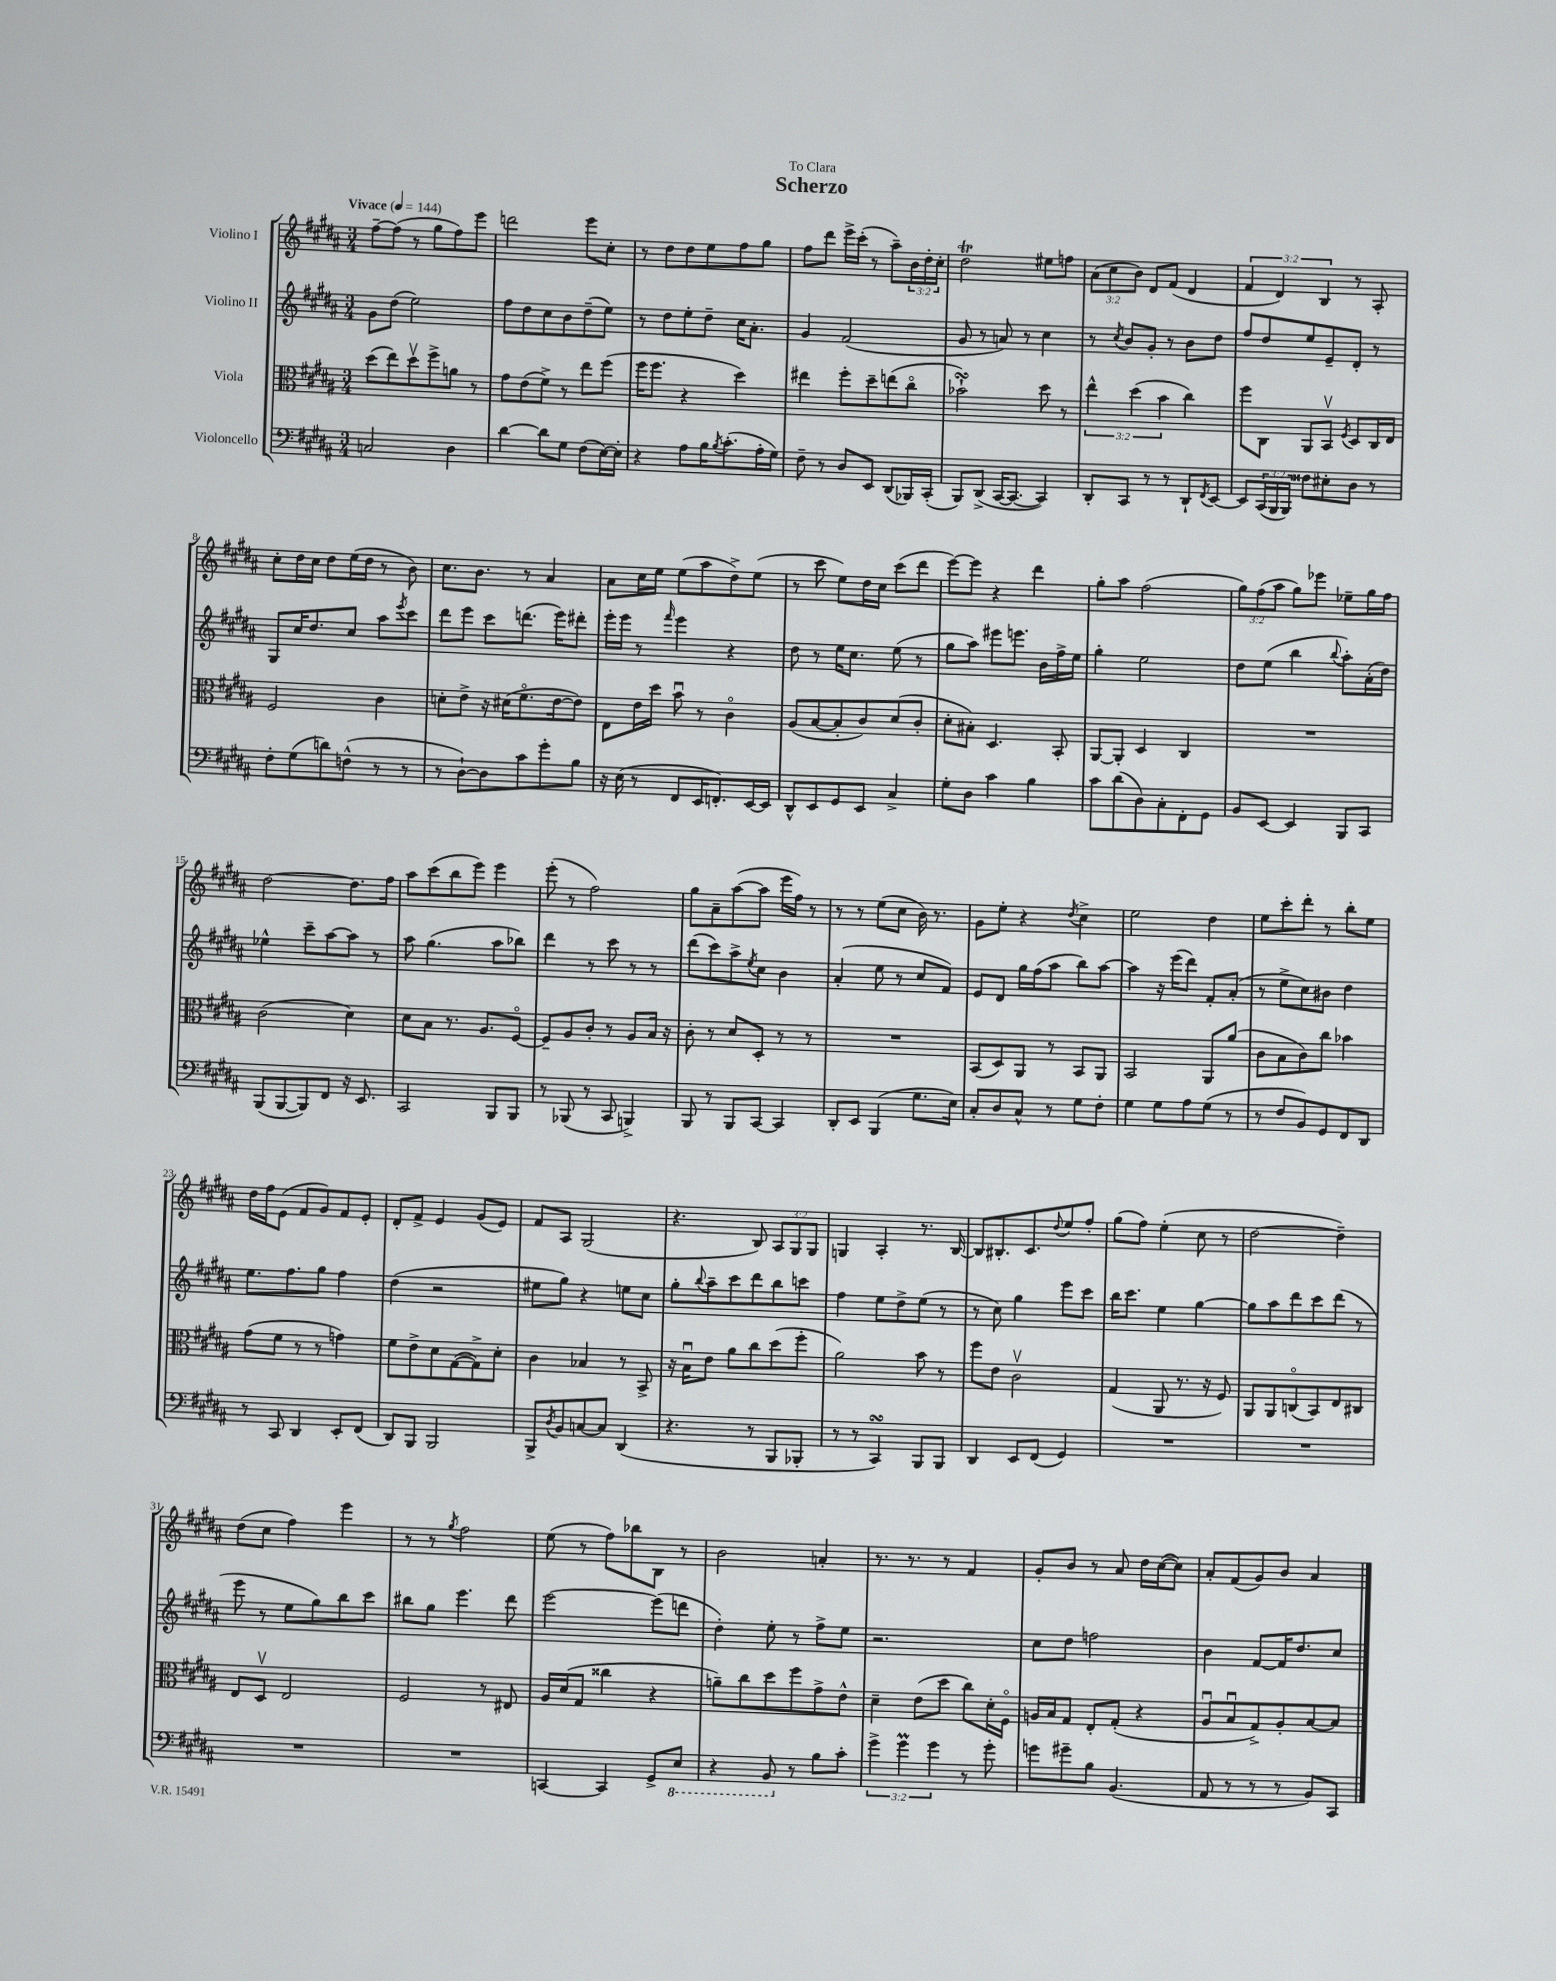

**kern	**kern	**kern	**kern
*staff4	*staff3	*staff2	*staff1
*clefF4	*clefC3	*clefG2	*clefG2
*k[f#c#g#d#a#]	*k[f#c#g#d#a#]	*k[f#c#g#d#a#]	*k[f#c#g#d#a#]
*M3/4	*M3/4	*M3/4	*M3/4
*MM144	*MM144	*MM144	*MM144
2C	(8dd#	8g#	[8ff#~
.	8ee)	(8dd#	(8ff#]
.	8dd#v	2ee)	8r
.	8ff#^	.	8gg#
4D#	8a	.	8ff#)
.	8r	.	8eee
=	=	=	=
[4d#	8g#	8ff#	2ddd
.	(8e	8dd#	.
8d#]	8f#^)	8cc#	.
8G#	8r	8b	.
(8F#	8ee	(8dd#~	8eee
[16E)	(8ff#	8ee)	8cc#'
16E']	.	.	.
=	=	=	=
4r	16ff#	8r	8r
.	8.ff#	.	.
.	.	8dd#	8dd#
8A#	4r	8ee'	8dd#
16B	.	8dd#~	8ee
8qB	.	.	.
(8.c#'	.	.	.
.	4dd#)	16cc#	8ff#
.	.	8.a#'	.
16A#'	.	.	8gg#
16G#)	.	.	.
=	=	=	=
8F#~	4ee#	4g#	8ff#
8r	.	.	8ddd#
8D#	8ff#'	(2f#	16eee^
.	.	.	(16ccc#'
8EE	8dd#~	.	8r
(8DD#	(8ee	.	8aa#~)
16BBB-)	8cc#o	.	24b
.	.	.	24dd#'
(16CC#'	.	.	.
.	.	.	24cc#'
=	=	=	=
8BBB)	2b-`)	8g#	2dd#
(8DD#^	.	8r	.
[16CC#	.	8a)	.
8.CC#_	.	.	.
.	.	8r	.
4CC#])	8dd#	4cc#	8ee#
.	8r	.	8ff
=	=	=	=
8DD#'	6ee^^	8r	(12a#
.	.	.	12cc#
.	.	8qcc#	.
8CC#	.	8b	.
.	(6dd#	.	12b)
8r	.	8g#'	8d#
.	6b	.	.
8r	.	8r	(8f#
8DD#`	4cc#)	8b	4d#
8qFF#	.	.	.
[8EE	.	8dd#	.
=	=	=	=
8EE]	8ff#	8ff#	6f#
(24CC#	8C#	8dd#	.
24BBB	.	.	6d#)
24BBB)	.	.	.
8F##	8AA#	8ee	.
.	.	.	6B
8E#'	8BBv	8e~	.
.	8qF#	.	.
8D#	8D#	8d#'	8r
8r	16C#	8r	8A#'
.	16E	.	.
=	=	=	=
8F#'	2F#	8G#	8cc#'
(8G#	.	16cc#	16dd#
.	.	8.dd#	16cc#
8d)	.	.	8dd#
(8F^^	.	8cc#	(16ee
.	.	.	16dd#
8r	4c#	8aa#	8r
.	.	8qeee	.
8r	.	8ccc#	8b)
=	=	=	=
8r	8d'	8ddd#	8.cc#
[8D#`)	8e^	8eee	.
.	.	.	8.b
8D#]	16r	8ccc#	.
.	(16d#	.	.
8c#	8.f#o	(8.ddd	8r
8g#'	.	.	4a#
.	[16e	16eee)	.
8B	8e])	8ddd#'	.
=	=	=	=
16r	8E	16eee'	8a#
(16E	.	16eee	.
8r	16e	8r	16cc#
.	16dd#	.	16ee
.	.	16qqfff#	.
8FF#	8bu	4eee	(8ee
16EE	8r	.	8aa#
8.FF')	.	.	.
.	4c#o	4r	8dd#^)
[16EE	.	.	(8ee
16EE]	.	.	.
=	=	=	=
8DD#^^	(8A#	8dd#	8r
8EE	[8B	8r	8ccc#
8GG#	8B']	16ee	8ee)
.	.	8.cc#	.
8EE	8c#)	.	16dd#
.	.	.	16cc#
4C#^	(8d#	(8ee	(8ccc#
.	8c#'	8r	8ddd#
=	=	=	=
8G#'	8d#'	8gg#	[8eee)
8D#	8B#')	8aa#)	8eee]
4c#	4.D#	8eee#	4r
.	.	8.eee	.
4B	.	.	4ddd#
.	.	16b	.
.	8BB'	16ff#^	.
.	.	16ee	.
=	=	=	=
8c#	[8AA#	4gg#'	8gg#'
(8d#	8AA#']	.	8aa#
8D#)	4D#	2ee	(2ff#
8C#'	.	.	.
8FF#'	4C#	.	.
8GG#	.	.	.
=	=	=	=
8BB	2.r	8dd#	12gg#)
.	.	.	(12ff#
[8EE	.	(8ee	.
.	.	.	12aa#
4EE]	.	4bb	8gg#)
.	.	.	8eee-
.	.	8qqbb	.
8BBB	.	8aa#')	8ee-~
8CC#	.	(16a#'	16gg#
.	.	16dd#)	16ff#
=	=	=	=
(8BBB	(2c#	4ee-^^	[2dd#
[8BBB	.	.	.
8BBB])	.	8ccc#~	.
8FF#	.	[8aa#	.
16r	4d#)	8aa#]	8.dd#]
8.EE	.	.	.
.	.	8r	.
.	.	.	16ff#
=	=	=	=
2CC#	8d#	8aa#	8aa#
.	8B	(4.gg#	(8ccc#
.	8.r	.	8bb
.	.	.	8eee)
.	8.A#	.	.
8BBB	.	8aa#	4eee
8BBB	[8F#o	8bb-)	.
=	=	=	=
8r	8F#~]	4ddd#	(8eee'
(8BBB-	8A#	.	8r
8r	8c#'	8r	2ff#)
8CC#	8r	8ccc#	.
4BBB^)	8A#	8r	.
.	16B	8r	.
.	16r	.	.
=	=	=	=
8BBB	8c#'	(8ddd#	8gg#
8r	8r	8ccc#)	8a#~
8BBB	8d#	8aa#^	([8aa#
.	.	8qee	.
[8CC#	8D#'	8cc#	8aa#]
4CC#]	8r	4b	16eee
.	.	.	16ff#)
.	8r	.	8r
=	=	=	=
8DD#'	2.r	(4a#'	8r
8EE	.	.	8r
(4BBB	.	8ee	(8ee
.	.	8r	8cc#
8.G#	.	8cc#	16b)
.	.	.	8.r
.	.	8f#)	.
16E)	.	.	.
=	=	=	=
8C#'	(8BB	8e	8g#
8D#	8D#)	8d#	8ee'
8C#^^	8AA#	16gg#	4r
.	.	(16ff#	.
8r	8r	8aa#	.
.	.	.	8qdd#
8G#	8BB	8bb)	4cc#^
8F#'	8AA#	[8aa#	.
=	=	=	=
4G#	2BB	4aa#]	2ee
8G#	.	16r	.
.	.	(16eee	.
8A#	.	8ddd#)	.
(8G#	8AA#	8f#'	4dd#
8r	(8a#	(8a#'	.
=	=	=	=
8r	8c#	8r	8ee
8F#	8B	8ee^	8ccc#'
8BB)	8c#)	8cc#)	8ddd#'
8GG#	8cc#	8b#	8r
8FF#	4b-	4dd#	8bb'
8DD#	.	.	8ee
=	=	=	=
8r	(8g#	8.ee	16dd#
.	.	.	16ff#
8CC#	8f#	.	(8e
.	.	8.ff#	.
4DD#	8r	.	8f#
.	8r	8gg#	8g#)
8EE'	4g)	4ff#	8f#
(8FF#	.	.	8e'
=	=	=	=
8DD#)	8f#	(4dd#	8d#'
8BBB	8e^	.	8f#^
2BBB	8d#	2r	4e
.	([8G#	.	.
.	8G#^])	.	(8g#
.	8d#'	.	8e)
=	=	=	=
8BBB^	4c#	8ee#	8f#
8qD#	.	.	.
8BB	.	8gg#)	8A#
[8C	4B-	4r	(2G#
8C]	.	.	.
(4DD#	8r	8ee	.
.	8BB^	8cc#	.
=	=	=	=
4.r	16r	8gg#'	4.r
.	16Bu	.	.
.	.	8qqbb	.
.	8e	8aa#~	.
.	8a#	8ccc#	.
8r	8cc#	8ddd#	8B)
8BBB	(8dd#	8bb	12A#
.	.	.	12G#
8BBB-'	8ff#'	8ccc	.
.	.	.	12G#
=	=	=	=
8r	2a#)	4ff#	4G
8r	.	.	.
4CC#)	.	8ee	4A#'
.	.	8dd#^	.
8BBB	8b	(8ee	8.r
8BBB	8r	8r	.
.	.	.	[16B
=	=	=	=
4DD#	8ff#	8r	8B]
.	8e	8cc#)	8.B#'
8EE	2c#v	4gg#	.
.	.	.	8.c#
(8FF#	.	.	.
.	.	.	8qqdd#
4GG#)	.	8eee	8ee
.	.	8ccc#	8ff#'
=	=	=	=
2.r	(4G#	16bb	(8gg#
.	.	8.ccc#	.
.	.	.	8ff#)
.	8AA#	4ee	(4ee'
.	8.r	.	.
.	.	[4gg#	8cc#
.	16r	.	.
.	8F#)	.	8r
=	=	=	=
2.r	8AA#	8gg#]	[2dd#
.	8AA#	8aa#	.
.	(8Co	8ddd#	.
.	8BB)	8ccc#	.
.	8E	(8ddd#	4dd#~])
.	8C#	8r	.
=	=	=	=
2.r	8E	8eee	(8dd#
.	8D#v	8r	8cc#
.	2E	8ee	4ff#)
.	.	8gg#)	.
.	.	8bb	4eee
.	.	8ccc#	.
=	=	=	=
2.r	2F#	8bb#	8r
.	.	8gg#	8r
.	.	.	8qgg#
.	.	4.eee	2ff#
.	8r	.	.
.	8E#	8ddd#	.
=	=	=	=
[4CC	16A#	[2eee	(8ee
.	(16d#	.	.
.	8G#	.	8r
4CC]	4cc##	.	8ff#)
.	.	.	8bb-
8GG#^	4r	(8eee]	8B
8EE	.	8ddd	8r
=	=	=	=
4r	8a~)	4dd#')	2b
.	8cc#	.	.
8BBB	8dd#	8ee'	.
8r	8ff#	8r	.
8B	8g#^	8ff#^	4a'
8c#'	8e^^	8ee	.
=	=	=	=
6g#^	4d#~	2.r	8.r
6g#	.	.	.
.	.	.	8.r
.	(8e	.	.
6g#	.	.	.
.	8dd#	.	8r
8r	8cc#)	.	4f#
8g#'	16d#'	.	.
.	16F#o	.	.
=	=	=	=
8g	16A	8cc#	8g#'
.	16B	.	.
8g#~	8G#	8dd#	8b
8B	8E'	2ff	8r
(4.BB	(8G#'	.	8a#
.	4r	.	16dd#
.	.	.	([16cc#
.	.	.	8cc#])
=	=	=	=
8AA#	8A#u	4b	8a#'
8r	8Bu	.	(8f#
8r	8G#^)	[8f#	8g#)
8r	8A#'	16f#]	8b
.	.	8.dd#	.
8BB)	[8B	.	4a#
8CC#	8B]	8cc#	.
==	==	==	==
*-	*-	*-	*-
